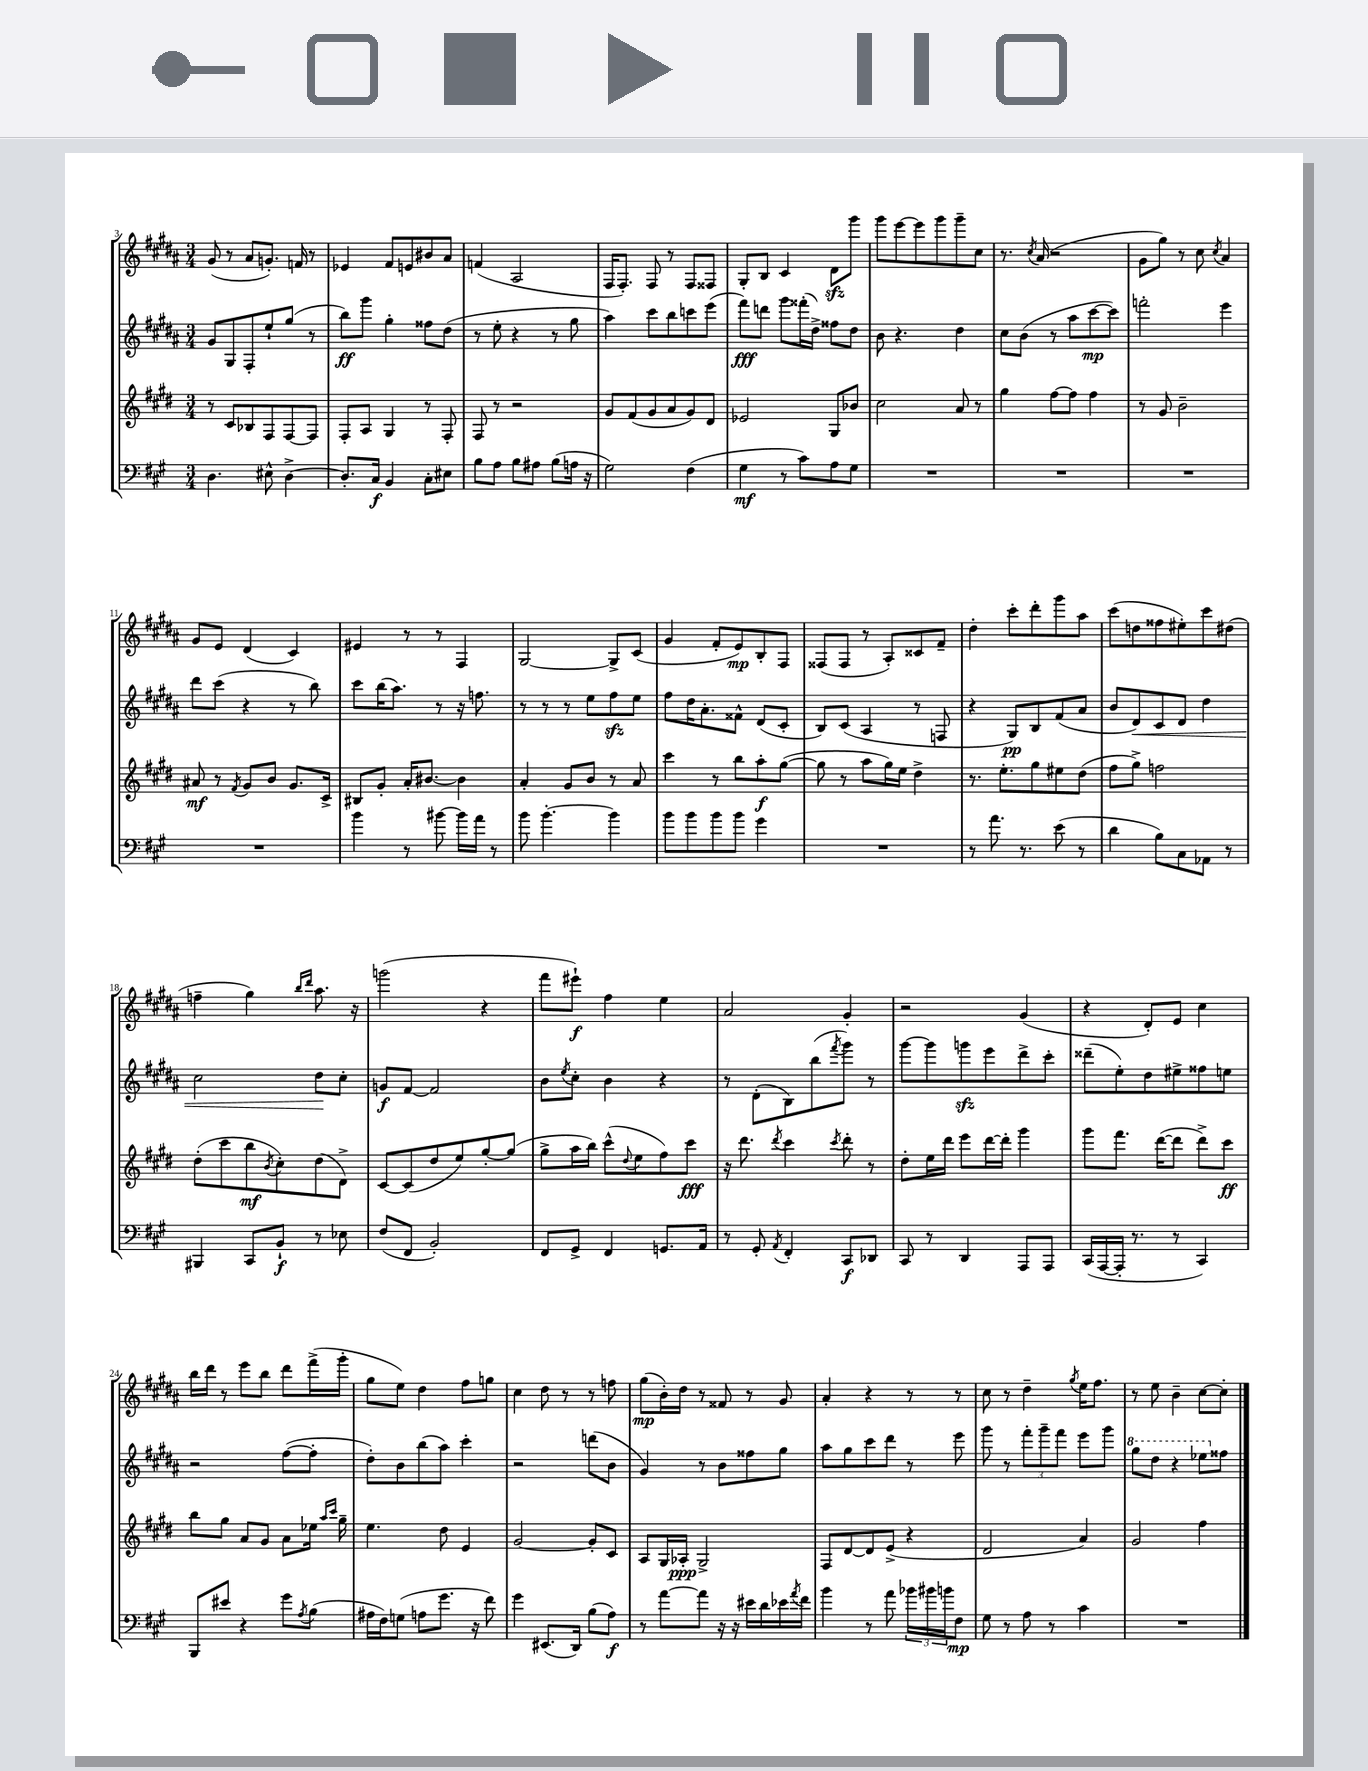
<<
\new StaffGroup <<
\new Staff = "s0" {
    \clef treble \key b \major \numericTimeSignature \time 3/4
    gis'8( r8 ais'8 g'8.-.) f'16 r8 |
    ees'4 fis'8 e'8 bis'8 ais'8 |
    f'4( ais2 |
    fis16 fis8.-.) fis8 r8 fis8 fisis8 |
    gis8-. b8 cis'4 dis'8\sfz gis'''8 |
    gis'''8 e'''8~ e'''8 gis'''8 gis'''8-- cis''8 |
    r8. \acciaccatura { cis''8 } ais'16( r2 |
    gis'8 gis''8) r8 cis''8 \acciaccatura { cis''8 } ais'4 |
    gis'8 e'8 dis'4( cis'4) |
    eis'4 r8 r8 fis4 |
    gis2~ gis8-> cis'8( |
    gis'4 fis'8-. e'8\mp) b8-. fis8 |
    fisis8( fisis8 r8 ais8-.) cisis'8 fis'8-- |
    dis''4-. cis'''8-. dis'''8-. gis'''8 ais''8 |
    cis'''8( d''8 fisis''8 eis''8-.) cis'''8 dis''8( |
    f''4-- gis''4) \grace { b''16 dis'''16 } ais''8. r16 |
    g'''2( r4 |
    fis'''8 eis'''8-!\f) fis''4 e''4 |
    ais'2 gis'4-. |
    r2 gis'4( |
    r4 dis'8-.) e'8 cis''4 |
    b''16 dis'''16 r8 e'''8 b''8 dis'''8 fis'''16->( gis'''16-. |
    gis''8 e''8) dis''4 fis''8 g''8 |
    cis''4 dis''8 r8 r8 f''8 |
    gis''8\mp( b'16-.) dis''16 r8 fisis'8 r8 gis'8 |
    ais'4-. r4 r8 r8 |
    cis''8 r8 dis''4-- \acciaccatura { gis''8 } e''16 fis''8. |
    r8 e''8 b'4-- cis''8~ cis''8-. \bar "|." |
}
\new Staff = "s1" {
    \clef treble \key b \major \numericTimeSignature \time 3/4
    gis'8 gis8 fis8-. e''8-! gis''8( r8 |
    b''8\ff) gis'''8 gis''4-. fisis''8 dis''8( |
    r8 e''8-. r4 r8 gis''8 |
    ais''4) cis'''8 b''8 c'''8 e'''8( |
    fis'''8\fff) d'''8 gis'''8 fisis'''16-.( dis''16->) fisis''8 dis''8 |
    b'8 r4. dis''4 |
    cis''8 b'8( r8 ais''8 cis'''8~\mp cis'''8) |
    f'''2-. e'''4 |
    dis'''8 cis'''8( r4 r8 b''8) |
    cis'''8 b''16( ais''8.) r8 r16 f''8. |
    r8 r8 r8 e''8 fis''8\sfz e''8 |
    fis''8 dis''16 ais'8.-. fisis'8-^ dis'8( cis'8-. |
    b8) cis'8( ais4 r8 f8 |
    r4 gis8\pp) b8 fis'8( ais'8 |
    b'8 dis'8\<) cis'8 dis'8 dis''4 |
    cis''2 dis''8\! cis''8-. |
    g'8\f fis'8~ fis'2 |
    b'8 \acciaccatura { e''8 } cis''8-. b'4 r4 |
    r8 dis'8-.( b8) b''8( \acciaccatura { fis'''8 } gis'''8) r8 |
    gis'''8~ gis'''8 g'''8\sfz e'''8 dis'''8-> cis'''8-. |
    disis'''8--( e''8-.) dis''8 eis''8-> fisis''8 e''8 |
    r2 fis''8~( fis''8-. |
    dis''8-.) b'8 b''8( ais''8) cis'''4-. |
    r2 d'''8( b'8 |
    gis'4) r8 b'8 fisis''8 gis''8 |
    ais''8 gis''8 cis'''8 dis'''8 r8 e'''8 |
    gis'''8 r8 \tuplet 3/2 { fis'''8-. gis'''8-- fis'''8 } e'''8 gis'''8 |
    \ottava #1 gis'''8 dis'''8 r4 ees'''8 \ottava #0 fisis''8 \bar "|." |
}
\new Staff = "s2" {
    \clef treble \key e \major \numericTimeSignature \time 3/4
    r8 cis'8 bes8 fis8 fis8~ fis8 |
    fis8-. a8 gis4 r8 fis8-. |
    fis8 r8 r2 |
    gis'8 fis'8( gis'8 a'8 gis'8) dis'8 |
    ees'2 gis8 bes'8 |
    cis''2 a'8 r8 |
    gis''4 fis''8~ fis''8 fis''4 |
    r8 gis'8 b'2-- |
    ais'8\mf r8 \acciaccatura { fis'8 } gis'8 b'8 gis'8. cis'16-> |
    bis8 gis'8-. a'16-. bis'8.~ bis'4 |
    a'4-. gis'8 b'8 r8 a'8 |
    cis'''4 r8 b''8 a''8-.\f gis''8~( |
    gis''8 r8 a''8 gis''16) e''16 dis''4-> |
    r8. e''8.-. gis''8 eis''8 dis''8( |
    fis''8 gis''8->) f''2 |
    dis''8-.( cis'''8 b''8\mf \acciaccatura { b'8 } cis''8-.) dis''8( dis'8->) |
    cis'8~ cis'8( dis''8 e''8) gis''8~-. gis''8( |
    gis''8-> a''16 b''16) cis'''8-^( \appoggiatura { dis''8 } e''8 fis''8) cis'''8\fff |
    r16 dis'''8. \acciaccatura { dis'''8 } cis'''4 \acciaccatura { cis'''8 } dis'''8-. r8 |
    dis''8-. e''16 dis'''16 e'''8 dis'''16~ dis'''16-. gis'''4 |
    gis'''8 fis'''8. dis'''16~( dis'''8 dis'''8->) cis'''8\ff |
    b''8 gis''8 a'8 gis'8 a'8 ees''16 \grace { a''16 cis'''16 } gis''16-- |
    e''4. dis''8 e'4 |
    gis'2~ gis'8-. cis'8 |
    a8 gis16 aes16-.\ppp gis2-> |
    fis8 dis'8~ dis'8 e'8->( r4 |
    dis'2 a'4) |
    gis'2 fis''4 \bar "|." |
}
\new Staff = "s3" {
    \clef bass \key a \major \numericTimeSignature \time 3/4
    d4. eis8-^ d4~-> |
    d8.-. cis16\f b,4 cis8-. eis8 |
    b8 a8 b8 ais8 b8( a16 r16 |
    gis2) fis4( |
    gis4\mf r8 cis'8) a8 gis8 |
    R2. |
    R2. |
    R2. |
    R2. |
    b'4 r8 bis'8~ bis'16 a'16 r8 |
    b'8 b'4.~-. b'4 |
    b'8 b'8 b'8 b'8 gis'4 |
    R2. |
    r8 a'8. r8. e'8( r8 |
    d'4 b8) cis8 aes,8 r8 |
    bis,,4 cis,8 b,8-!\f r8 ees8 |
    fis8( fis,8 b,2-.) |
    fis,8 gis,8-> fis,4 g,8. a,16 |
    r8 gis,8-. \acciaccatura { a,8 } fis,4-. cis,8\f des,8 |
    cis,8 r8 d,4 a,,8 a,,8 |
    cis,16( a,,16~ a,,16-. r8. r8 cis,4) |
    b,,8 eis'8 r4 gis'8 \acciaccatura { a8 } b8( |
    ais16 fis16) g8( a8 gis'8. r16 fis'8) |
    gis'4 eis,8.( d,16) b8( a8\f) |
    r8 a'8~ a'8 r16 r16 eis'16 d'16 ees'16 \acciaccatura { a'8 } fis'16 |
    b'4 r8 a'8 \tuplet 3/2 { bes'16 bis'16 b'16 } fis8\mp |
    gis8 r8 a8 r8 cis'4 |
    R2. \bar "|." |
}
>>
>>
\layout { \context { \Score currentBarNumber = #3 } }
